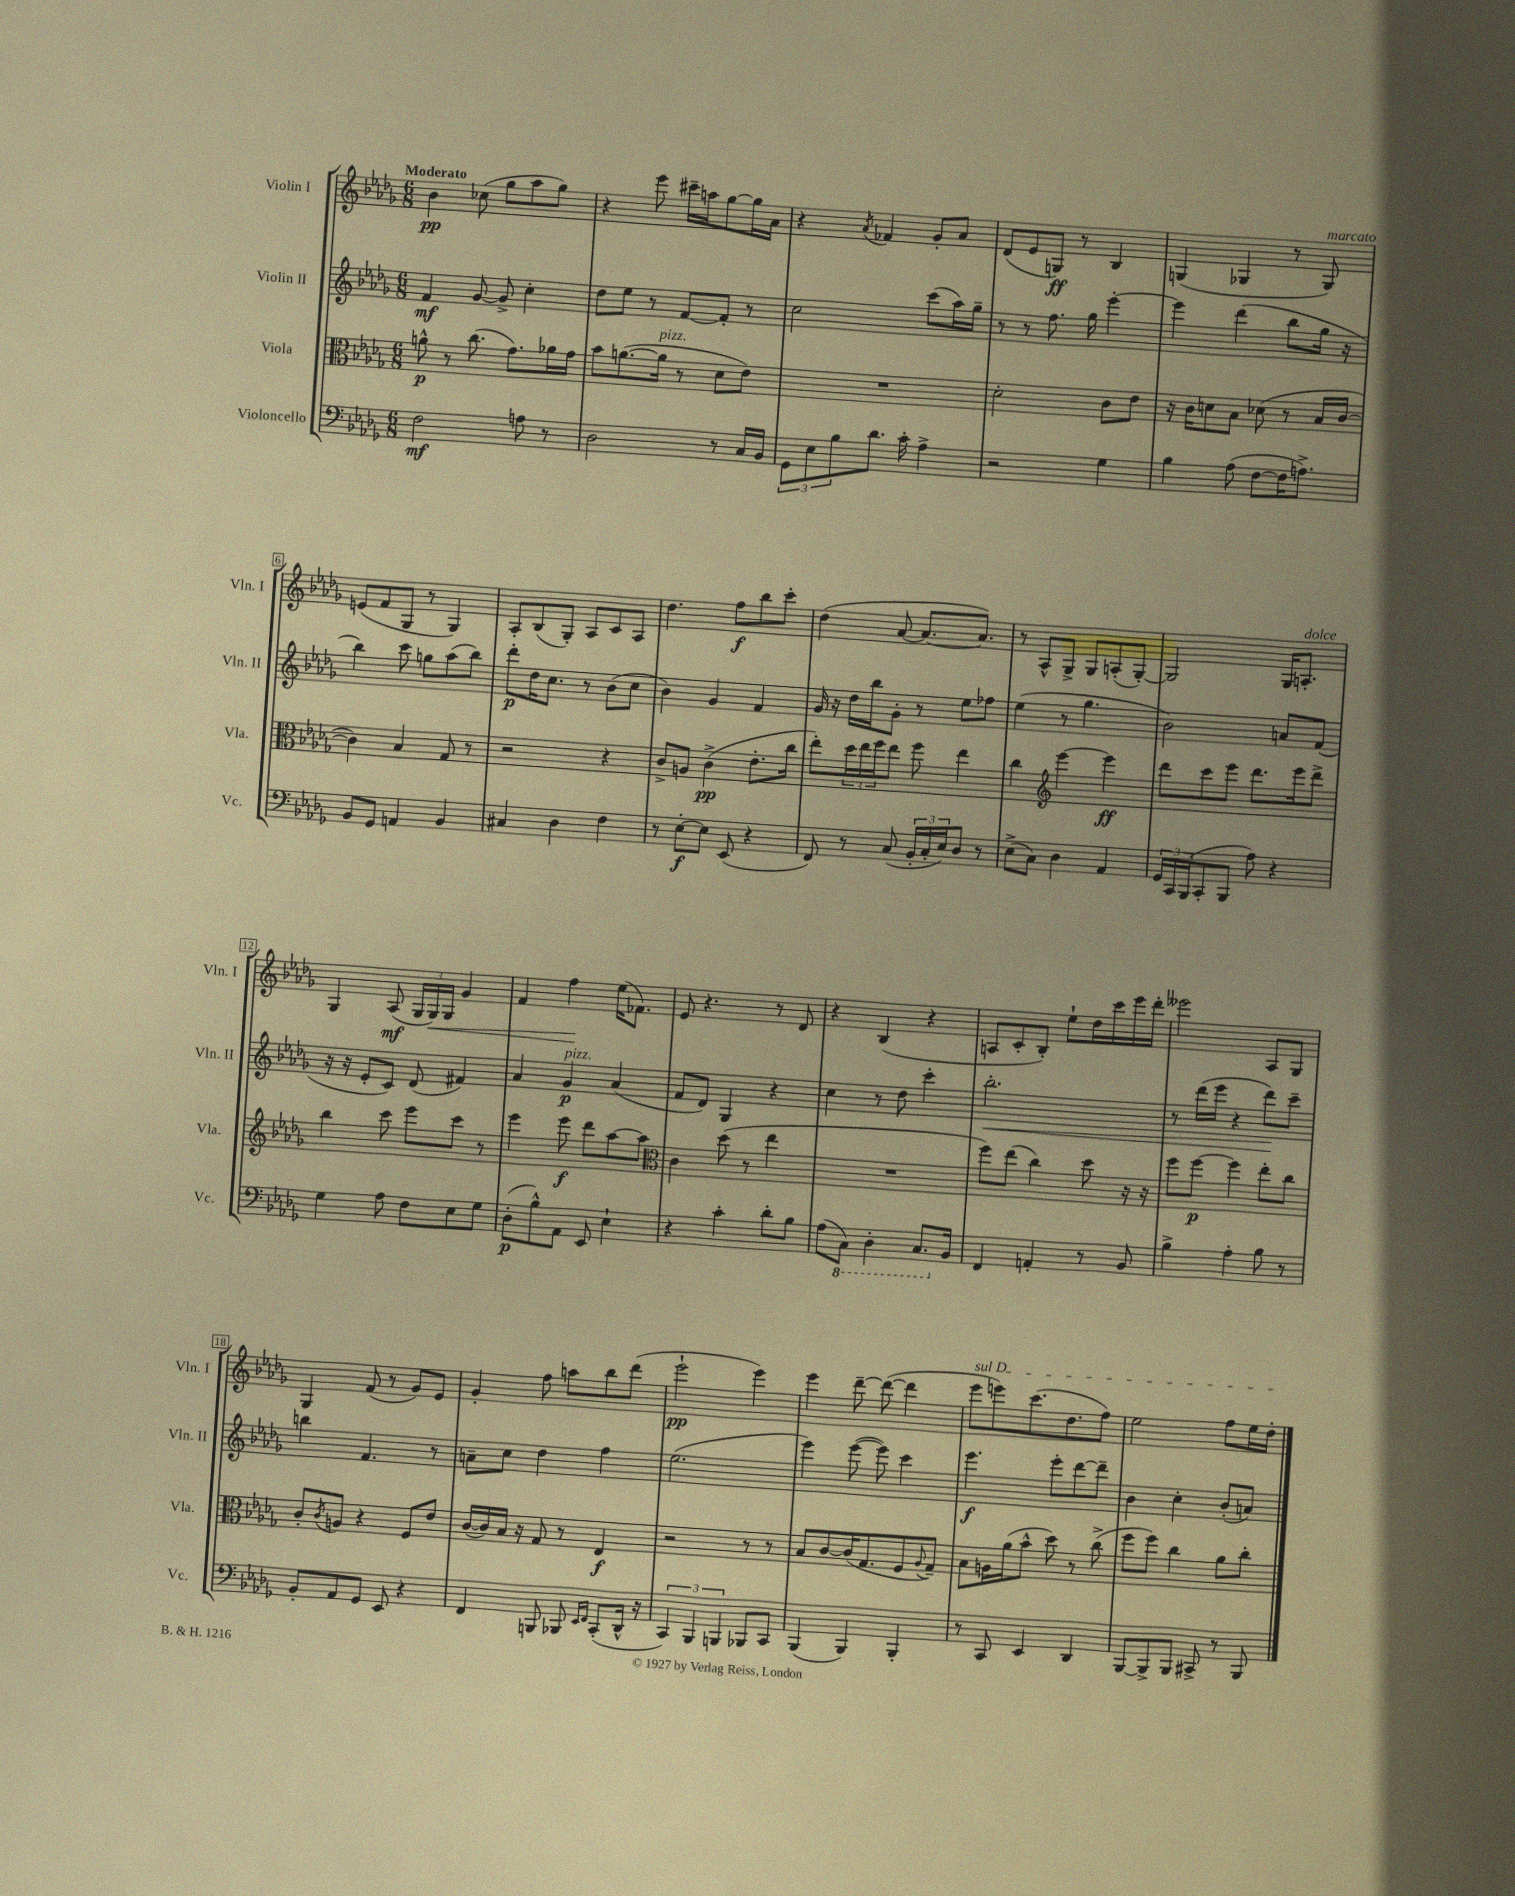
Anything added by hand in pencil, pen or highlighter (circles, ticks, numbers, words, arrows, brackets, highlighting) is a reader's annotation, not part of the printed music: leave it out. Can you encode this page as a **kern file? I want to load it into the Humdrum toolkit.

**kern	**dynam	**kern	**dynam	**kern	**dynam	**kern	**dynam
*part4	*part4	*part3	*part3	*part2	*part2	*part1	*part1
*staff4	*staff4	*staff3	*staff3	*staff2	*staff2	*staff1	*staff1
*I"Violoncello	*	*I"Viola	*	*I"Violin II	*	*I"Violin I	*
*I'Vc.	*	*I'Vla.	*	*I'Vln. II	*	*I'Vln. I	*
*clefF4	*	*clefC3	*	*clefG2	*	*clefG2	*
*k[b-e-a-d-g-]	*	*k[b-e-a-d-g-]	*	*k[b-e-a-d-g-]	*	*k[b-e-a-d-g-]	*
*M6/8	*	*M6/8	*	*M6/8	*	*M6/8	*
=1	=1	=1	=1	=1	=1	=1	=1
!	!	!	!	!	!	!LO:TX:a:B:t=Moderato	!
2F\	mf	8an^^\	p	4f/	mf	4b-\	pp
.	.	8r	.	.	.	.	.
.	.	(8.cc\	.	[8g-/	.	(8cc-X\	.
.	.	.	.	8g-^/]	.	8gg-\L	.
.	.	8.g-\L)	.	.	.	.	.
8An\	.	.	.	4cc'\	.	8aa-\	.
8r	.	16a-X\L	.	.	.	8gg-\J)	.
.	.	16g-\JJ	.	.	.	.	.
=2	=2	=2	=2	=2	=2	=2	=2
2D-\	.	8b-\L	.	8dd-\L	.	4r	.
.	.	([8.an\	.	8ee-\J	.	.	.
.	.	.	.	8r	.	8eee-\	.
!	!	!LO:TX:a:i:t=pizz.	!	!	!	!	!
.	.	16a\Jk]	.	.	.	.	.
.	.	8r	.	[8f/L	.	16ccc#X~\LL	.
.	.	.	.	.	.	16aan\J	.
8r	.	8d-\L	.	8f'/J]	.	[8gg-\	.
16C/LL	.	8e-\J)	.	8r	.	16gg-\L]	.
16BB-/JJ	.	.	.	.	.	16a-\JJ	.
=3	=3	=3	=3	=3	=3	=3	=3
12GG-\L	.	2.r	.	2cc\	.	4r	.
12E-\	.	.	.	.	.	.	.
12B-\	.	.	.	.	.	.	.
.	.	.	.	.	.	8qa-/	.
8.d-\J	.	.	.	.	.	4f-X/	.
16c'\	.	.	.	.	.	.	.
4A-^\	.	.	.	(8ccc\L	.	8g-'/L	.
.	.	.	.	16aa-\L)	.	8a-/J	.
.	.	.	.	16gg-~\JJ	.	.	.
=4	=4	=4	=4	=4	=4	=4	=4
2r	.	2d-'\	.	8r	.	(8d-/L	.
.	.	.	.	8r	.	8e-/	.
.	.	.	.	8.ff\	.	8Gn/J)	ff
.	.	.	.	.	.	8r	.
.	.	.	.	16gg-\	.	.	.
4G-\	.	8c\L	.	[4eee-'\	.	4B-/	.
.	.	8e-\J	.	.	.	.	.
=5	=5	=5	=5	=5	=5	=5	=5
4B-\	.	16r	.	4eee-\]	.	(4Gn/	.
.	.	16c\KL	.	.	.	.	.
.	.	8dn\	.	.	.	.	.
(8A-\	.	8B-\J	.	(4ddd-\	.	4G-X/	.
[8F\L	.	(8d-X\	.	.	.	.	.
16F\K]	.	8r	.	8bb-\L	.	8r	.
8.An^\J)	.	.	.	.	.	.	.
!	!	!	!	!	!	!LO:TX:a:i:t=marcato	!
.	.	16B-/LL	.	16gg-\Jk	.	8G-/)	.
.	.	[16c/JJ	.	16r	.	.	.
!!LO:LB:g=z
=6	=6	=6	=6	=6	=6	=6	=6
8BB-/L	.	4c\])	.	4bb-\)	.	(8en/L	.
8GG-/J	.	.	.	.	.	8f/	.
4AAn/	.	4B-/	.	8ccc\	.	8G-/J	.
.	.	.	.	8ggn\L	.	8r	.
4BB-/	.	8G-/	.	(8aa-\	.	4G-/)	.
.	.	8r	.	8bb-\J)	.	.	.
=7	=7	=7	=7	=7	=7	=7	=7
4C#X/	.	2r	.	8ddd-'\L	p	8A-'/L	.
.	.	.	.	16dd-\K	.	(8B-/	.
.	.	.	.	8.cc\J	.	.	.
4D-\	.	.	.	.	.	8G-'/J)	.
.	.	.	.	8r	.	8A-/L	.
4F\	.	4r	.	(8b-\L	.	8c/	.
.	.	.	.	8cc\J	.	8A-/J	.
=8	=8	=8	=8	=8	=8	=8	=8
8r	.	8c^/L	.	4b-\)	.	4.dd-\	.
[8E-'\L	f	8An/J	.	.	.	.	.
8E-\J]	.	(4c^\	pp	4g-/	.	.	.
(8EE-/	.	.	.	.	.	8ff\L	f
4r	.	8.e-'\L	.	4f/	.	8bb-\	.
.	.	.	.	.	.	8ccc'\J	.
.	.	16cc\Jk	.	.	.	.	.
=9	=9	=9	=9	=9	=9	=9	=9
8FF/)	.	8ee-'\L)	.	16g-/	.	(4dd-\	.
.	.	.	.	16r	.	.	.
8r	.	24dd-\L	.	16dd-\LL	.	.	.
.	.	24ee-\	.	.	.	.	.
.	.	.	.	16bb-\J	.	.	.
.	.	24ff\J	.	.	.	.	.
(8C/	.	8ee-\J	.	8g-'\J	.	[8a-/	.
24BB-'/LL	.	8ff\	.	8r	.	8.a-/L_	.
24C'/	.	.	.	.	.	.	.
24E-/J)	.	.	.	.	.	.	.
8D-/J	.	4ee-\	.	8ee-\L	.	.	.
.	.	.	.	.	.	8.a-/J])	.
8r	.	.	.	8ff-X\J	.	.	.
=10	=10	=10	=10	=10	=10	=10	=10
(8E-^\L	.	4cc\	.	(4ee-\	.	8r	.
8C\J)	.	.	.	.	.	8A-^^/L	.
*	*	*clefG2	*	*	*	*	*
4D-\	.	[4eee-\	.	8r	.	8G-^/J	.
.	.	.	.	4.gg-\	.	8G-/L	.
4AA-/	.	4eee-\]	ff	.	.	(8An'/	.
.	.	.	.	.	.	[8G-'/J)	.
=11	=11	=11	=11	=11	=11	=11	=11
24GG-/LL	.	8ddd-\L	.	2b-\)	.	2G-/]	.
24CC/	.	.	.	.	.	.	.
(24BBB-/J	.	.	.	.	.	.	.
8CC'/	.	8ccc\	.	.	.	.	.
8BBB-/J	.	8eee-\J	.	.	.	.	.
8A-\)	.	8.ddd-\L	.	.	.	.	.
4r	.	.	.	8an/L	.	16G-/KL	.
!	!	!	!	!	!	!LO:TX:a:i:t=dolce	!
.	.	16eee-\k	.	.	.	8.An'/J	.
.	.	8ddd-^\J	.	(8f/J	.	.	.
!!LO:LB:g=z
=12	=12	=12	=12	=12	=12	=12	=12
4G-\	.	4bb-\	.	16r	.	4G-/	.
.	.	.	.	16r	.	.	.
.	.	.	.	8e-'/L	.	.	.
8A-\	.	8ccc\	.	8c/J)	.	(8A-/	mf
8F\L	.	8eee-\L	.	(8d-/	.	24G-/LL	.
!	!	!	!	!	!	!	!LO:HP:b
.	.	.	.	.	.	24G-/)	<
.	.	.	.	.	.	24G-/JJ	.
8E-\	.	8ccc\J	.	4f#X/)	.	4g-/	.
8G-\J	.	8r	.	.	.	.	.
=13	=13	=13	=13	=13	=13	=13	=13
(8D-'\L	p	4eee-\	.	4a-/	.	4f/	.
8B-^^\)	.	.	.	.	.	.	.
!	!	!	!	!LO:TX:a:i:t=pizz.	!	!	!
8AA-\J	.	8eee-\	f	4g-/	p	4ff\	.
8EE-/	.	8ddd-\L	.	.	.	.	.
4E-`\	.	[8aa-\	.	(4a-/	.	(16ee-\KL	[
.	.	.	.	.	.	8.f-X\J)	.
.	.	8aa-\J]	.	.	.	.	.
=14	=14	=14	=14	=14	=14	=14	=14
*	*	*clefC3	*	*	*	*	*
4r	.	4c\	.	8f/L	.	8e-/	.
.	.	.	.	8d-/J)	.	4.r	.
4c'\	.	(8dd-\	.	4G-/	.	.	.
.	.	8r	.	.	.	.	.
8d-'\L	.	4ee-\	.	4r	.	8r	.
8B-\J	.	.	.	.	.	8d-/	.
=15	=15	=15	=15	=15	=15	=15	=15
(8A-\L	.	2.r	.	4cc\	.	4r	.
*8ba	*	*	*	*	*	*	*
8CC\J)	.	.	.	.	.	.	.
4DD-'\	.	.	.	8r	.	(4B-/	.
.	.	.	.	8dd-\	.	.	.
8.CC/L	.	.	.	4ccc'\	.	4r	.
*X8ba	*	*	*	*	*	*	*
16BB-/Jk	.	.	.	.	.	.	.
=16	=16	=16	=16	=16	=16	=16	=16
!	!	!	!	!	!LO:HP:b	!	!
4FF/	.	8ff\L)	.	2.bb-'\	<	8An/L	.
.	.	(8ee-\J	.	.	.	8c'/	.
4AAn'/	.	4cc\)	.	.	.	8B-'/J)	.
.	.	.	.	.	.	8ee-`\L	.
8r	.	8dd-\	.	.	.	16dd-\L	.
.	.	.	.	.	.	16ccc\	.
8BB-/	.	16r	.	.	.	16eee-\	.
.	.	16r	.	.	.	16ddd-'\JJ	.
=17	=17	=17	=17	=17	=17	=17	=17
4B-^\	.	8ff\L	.	8r	.	2eee--X\	.
.	.	[8ff\J	p	(16ddd-\LL	.	.	.
.	.	.	.	16eee-\JJ	.	.	.
4A-'\	.	4ff\]	.	4r	.	.	.
8B-\	.	8ee-'\L	.	8ddd-\L)	.	8A-/L	.
8r	.	8cc\J	.	8ccc~\J	[	8G-/J	.
!!LO:LB:g=z
=18	=18	=18	=18	=18	=18	=18	=18
8BB-'/L	.	8c'/L	.	4bbn\	.	4G-/	.
.	.	8qc/	.	.	.	.	.
8AA-/	.	8An/J	.	.	.	.	.
8GG-/J	.	4r	.	4.f/	.	(8f/	.
8EE-/	.	.	.	.	.	8r	.
4r	.	8F/L	.	.	.	8g-/L)	.
.	.	8e-/J	.	8r	.	8e-/J	.
=19	=19	=19	=19	=19	=19	=19	=19
4FF/	.	([16c/LL	.	8an~\L	.	4g-'/	.
.	.	16c/])	.	.	.	.	.
.	.	16B-/JJ	.	8cc\J	.	.	.
.	.	16r	.	.	.	.	.
8BBBn/	.	8G-/	.	4dd-\	.	8ff\	.
8BBB-X/	.	8r	.	.	.	8aan\L	.
16qqEE-/LL	.	.	.	.	.	.	.
16qqFF/JJ	.	.	.	.	.	.	.
(8CC'/L	.	4E-/	f	4ff\	.	8bb-\	.
16DD-^^/Jk	.	.	.	.	.	(8ddd-\J	.
16r	.	.	.	.	.	.	.
=20	=20	=20	=20	=20	=20	=20	=20
6CC/)	.	2r	.	(2.ee-\	.	2eee-`\	pp
6BBB-/	.	.	.	.	.	.	.
6BBBn/	.	.	.	.	.	.	.
8BBB-X/L	.	8r	.	.	.	4eee-\)	.
8CC/J	.	8r	.	.	.	.	.
=21	=21	=21	=21	=21	=21	=21	=21
(4BBB-/	.	8B-/L	.	4eee-\)	.	4eee-\	.
.	.	[8c/	.	.	.	.	.
4BBB-/)	.	(16c/K]	.	([8eee-\	.	[8ddd-~\	.
.	.	8.G-/	.	.	.	.	.
.	.	.	.	8eee-\])	.	(8ddd-\_	.
4BBB-'/	.	8F/	.	4ccc\	.	4ddd-\]	.
.	.	8qqA-/	.	.	.	.	.
.	.	8G-~/J)	.	.	.	.	.
=22	=22	=22	=22	=22	=22	=22	=22
!	!	!	!	!	!	!LO:TX:a:i:t=sul D	!
8r	.	8B-\L	.	4.eee-\	f	8eee-\L	.
8CC/	.	16An\L	.	.	.	8eeen\)	.
.	.	(16a-\J	.	.	.	.	.
4EE-/	.	8b-^^\J	.	.	.	(8.ccc\	.
.	.	8dd-\)	.	8eee-'\L	.	.	.
.	.	.	.	.	.	8.dd-\	.
4DD-/	.	8r	.	[8ddd-\	.	.	.
.	.	(8cc^\	.	8ddd-~\J]	.	8ff\J)	.
=23	=23	=23	=23	=23	=23	=23	=23
[8BBB-/L	.	8ff\L	.	4b-\	.	2ee-\	.
8BBB-^/]	.	8ff\J)	.	.	.	.	.
8BBB-/J	.	4cc\	.	4cc'\	.	.	.
8CC#X^/	.	.	.	.	.	.	.
8r	.	8a-\L	.	(8b-'/L	.	8ff\L	.
8BBB-/	.	8cc'\J	.	8an/J)	.	16ee-\L	.
.	.	.	.	.	.	16dd-'\JJ	.
==	==	==	==	==	==	==	==
*-	*-	*-	*-	*-	*-	*-	*-
